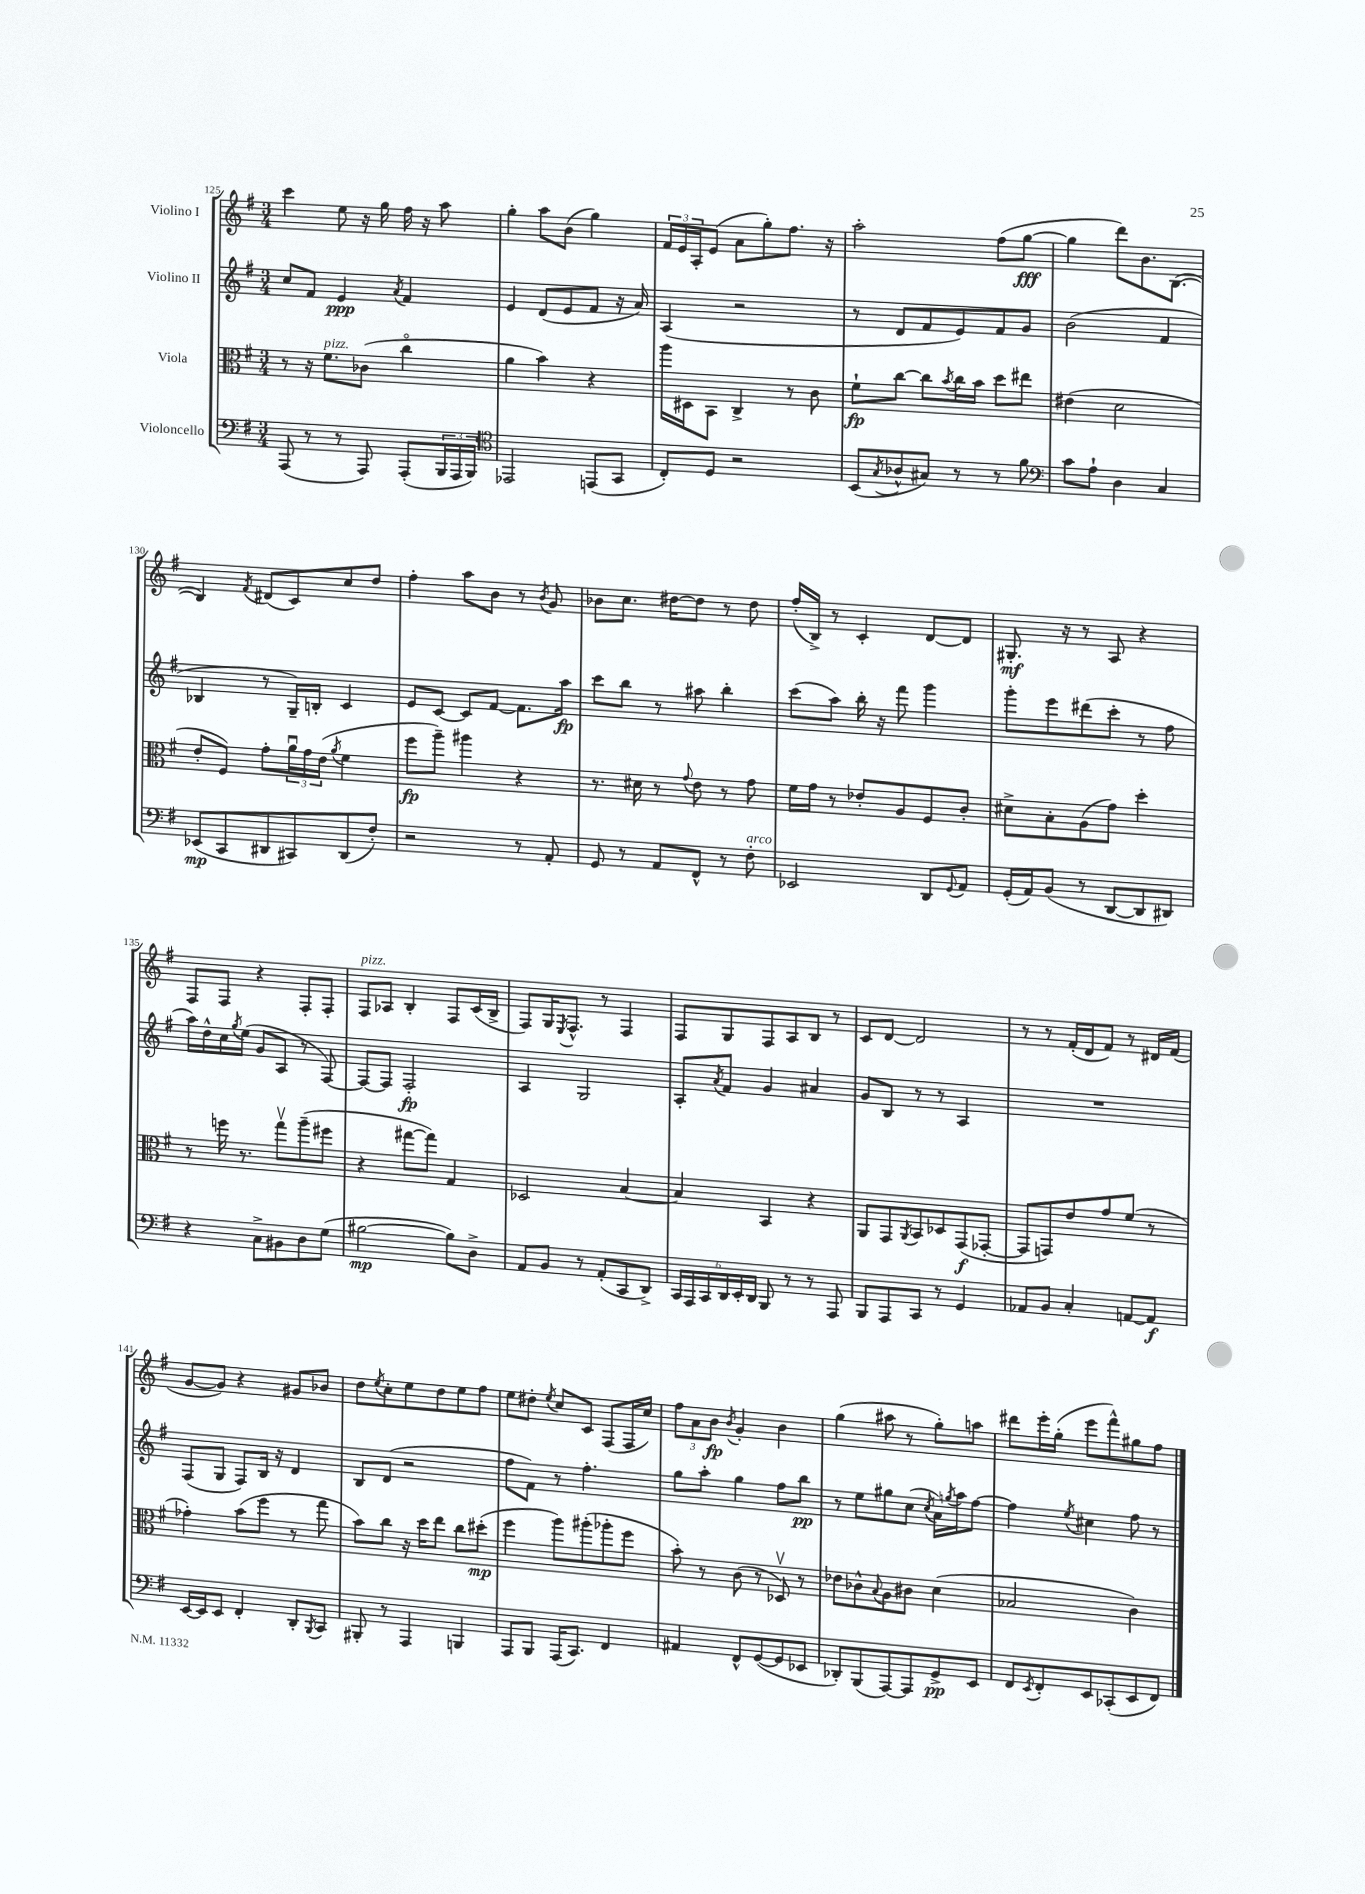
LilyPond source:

<<
\new StaffGroup <<
\new Staff = "s0" \with { instrumentName = "Violino I" } {
    \clef treble \key g \major \numericTimeSignature \time 3/4
    c'''4 e''8 r16 g''16 fis''16 r16 a''8 |
    g''4-. a''8 b'8( g''4) |
    \tuplet 3/2 { fis'16 e'16 a16-. } e'8( a'8 g''8-.) fis''8. r16 |
    a''2-. fis''8( g''8~\fff |
    g''4 d'''8) b'8. b8.~( |
    b4) \acciaccatura { fis'8 } dis'8( c'8) c''8 d''8 |
    fis''4-. a''8 b'8 r8 \acciaccatura { b'8 } g'8 |
    bes'8 c''8. dis''16~ dis''8 r8 dis''8 |
    fis''16-.( b16->) r8 c'4-. d'8~ d'8 |
    gis8.-.\mf r16 r8 a8 r4 |
    fis8 fis8 r4 fis8-. fis8-. |
    fis8^\markup { \italic "pizz." } aes8 b4-. fis8 c'16( b16-> |
    fis8) g16 \acciaccatura { e8 } fis8.-^ r8 fis4 |
    fis8 g8 fis8 a8 b8 r8 |
    c'8 d'8~ d'2 |
    r8 r8 fis'16-.( d'16 fis'8) r8 dis'16 fis'16( |
    g'8~ g'8) r4 gis'8 bes'8 |
    d''8 \acciaccatura { e''8 } c''8-. e''8 d''8 e''8 fis''8 |
    e''8 dis''8-. \acciaccatura { e''8 } c''8 c'8 fis8( fis16 c''16) |
    \tuplet 3/2 { fis''8 a'8 b'8\fp } \acciaccatura { b'8 } g'4-. b'4 |
    g''4( ais''8 r8 g''8-.) a''8 |
    dis'''8 e'''16-. g''16-.( e'''8 fis'''8-^) gis''8 fis''8 \bar "|." |
}
\new Staff = "s1" \with { instrumentName = "Violino II" } {
    \clef treble \key g \major \numericTimeSignature \time 3/4
    c''8 fis'8 e'4\ppp \acciaccatura { a'8 } fis'4 |
    e'4 d'8( e'8 fis'8 r16 a'16) |
    a4( r2 |
    r8 d'8 fis'8 e'8) fis'8 g'8 |
    b'2( fis'4 |
    bes4 r8 g16--) b16-. c'4 |
    e'8 c'8~ c'8 fis'8~ fis'8. a''16\fp |
    c'''8 b''8 r8 ais''8 b''4-. |
    c'''8( a''8) b''16-. r16 fis'''8 g'''4 |
    g'''8-. e'''8 dis'''8( c'''8-. r8 fis''8 |
    a''16) d''16-^ c''16 \acciaccatura { g''8 } e''16( g'8 a8 r8 fis8~) |
    fis8~ fis8 fis2-.\fp |
    a4 g2 |
    a8-. \acciaccatura { a'8 } fis'8 g'4 ais'4 |
    g'8 b8 r8 r8 a4 |
    R2. |
    fis8( g8 fis8) b16 r16 d'4 |
    b8 d'8( r2 |
    fis''8 fis'8) r8 fis''4.-. |
    g''8 a''8-. g''4 fis''8 b''8\pp |
    r8 e''8 gis''8 c''8( \acciaccatura { c''8 } a'16) \acciaccatura { g''8 } a''16 fis''8~ |
    fis''4 \acciaccatura { e''8 } cis''4 fis''8 r8 \bar "|." |
}
\new Staff = "s2" \with { instrumentName = "Viola" } {
    \clef alto \key g \major \numericTimeSignature \time 3/4
    r8 r16 fis'8.^\markup { \italic "pizz." } ces'8( c''4\flageolet |
    a'4 b'4) r4 |
    a''16 dis16 b,8 c4-> r8 c'8 |
    fis'8-!\fp c''8~ c''8 \acciaccatura { b'8 } c''16 b'16 d''8 eis''8 |
    eis'4( d'2 |
    e'8-. fis8) g'8-. \tuplet 3/2 { a'16\downbow g'16 e'16( } \acciaccatura { a'8 } fis'4 |
    fis''8\fp a''8--) ais''4 r4 |
    r8. dis'16 r8 \appoggiatura { g'8 } e'8 r8 g'8 |
    fis'16 g'16 r8 ees'8-. a8 fis8 c'8-. |
    dis'8-> b8-. a8( g'8) d''4-. |
    r8 f''16 r8. g''8\upbow a''8--( fis''8 |
    r4 gis''8~ gis''8) g4 |
    des2 b4~ |
    b4 b,4 r4 |
    a,8 g,8 \acciaccatura { a,8 } b,8 des8 g,8\f( ges,8~-. |
    ges,8 g,8) e'8 g'8 fis'8( r8 |
    ges'4-.) b'8( fis''8 r8 g''8 |
    b'8) c''8 r16 d''16 e''8 c''8 dis''8-.\mp( |
    fis''4 a''8) ais''8-.( aes''8-. fis''8 |
    b'8-.) r8 c'8( r8 des8\upbow) r8 |
    ees'8 ces'8-^ \appoggiatura { b8 } a8 cis'8 d'4( |
    bes2 c'4) \bar "|." |
}
\new Staff = "s3" \with { instrumentName = "Violoncello" } {
    \clef bass \key g \major \numericTimeSignature \time 3/4
    a,,8( r8 r8 a,,8) a,,8-.( \tuplet 3/2 { b,,16 a,,16 b,,16) } |
    \clef tenor ees,2 e,8( g,8 |
    c8-.) d8 r2 |
    b,8( \acciaccatura { g8 } aes8-^ gis8) r8 r8 fis'8 |
    \clef bass c'8 a8-! d4 c4 |
    ees,8\mp( c,8 dis,8 cis,8) dis,8( fis8-.) |
    r2 r8 a,8-. |
    g,8 r8 a,8 fis,8-^ r8 fis8-.^\markup { \italic "arco" } |
    ees,2 d,8 \appoggiatura { g,8 } a,8 |
    g,16-.( a,16) b,8( r8 d,8~ d,8 dis,8) |
    r4 c8-> bis,8 d8 g8( |
    bis2~\mp bis8) d8-> |
    a,8 b,8 r8 a,8-.( c,8 d,8->) |
    \tuplet 6/4 { c,16 a,,16 c,16 d,16 e,16-. d,16 } b,,8 r8 r8 a,,8 |
    b,,8 a,,8 c,8 r8 g,4 |
    aes,8 b,8 c4-. a,8~ a,8\f |
    e,16~ e,16 e,8 fis,4-. d,8-. \acciaccatura { b,,8 } c,8 |
    bis,,8-. r8 a,,4 b,,4 |
    a,,8 b,,8 a,,16( c,8.) fis,4 |
    ais,4 fis,8-^ g,8~( g,8 ees,8 |
    des,8-.) b,,8( a,,8~) a,,8 g,8->\pp e,8 |
    fis,8 \acciaccatura { e,8 } fis,8-. e,8 ces,8-.( e,8 fis,8) \bar "|." |
}
>>
>>
\layout { \context { \Score currentBarNumber = #125 } }
